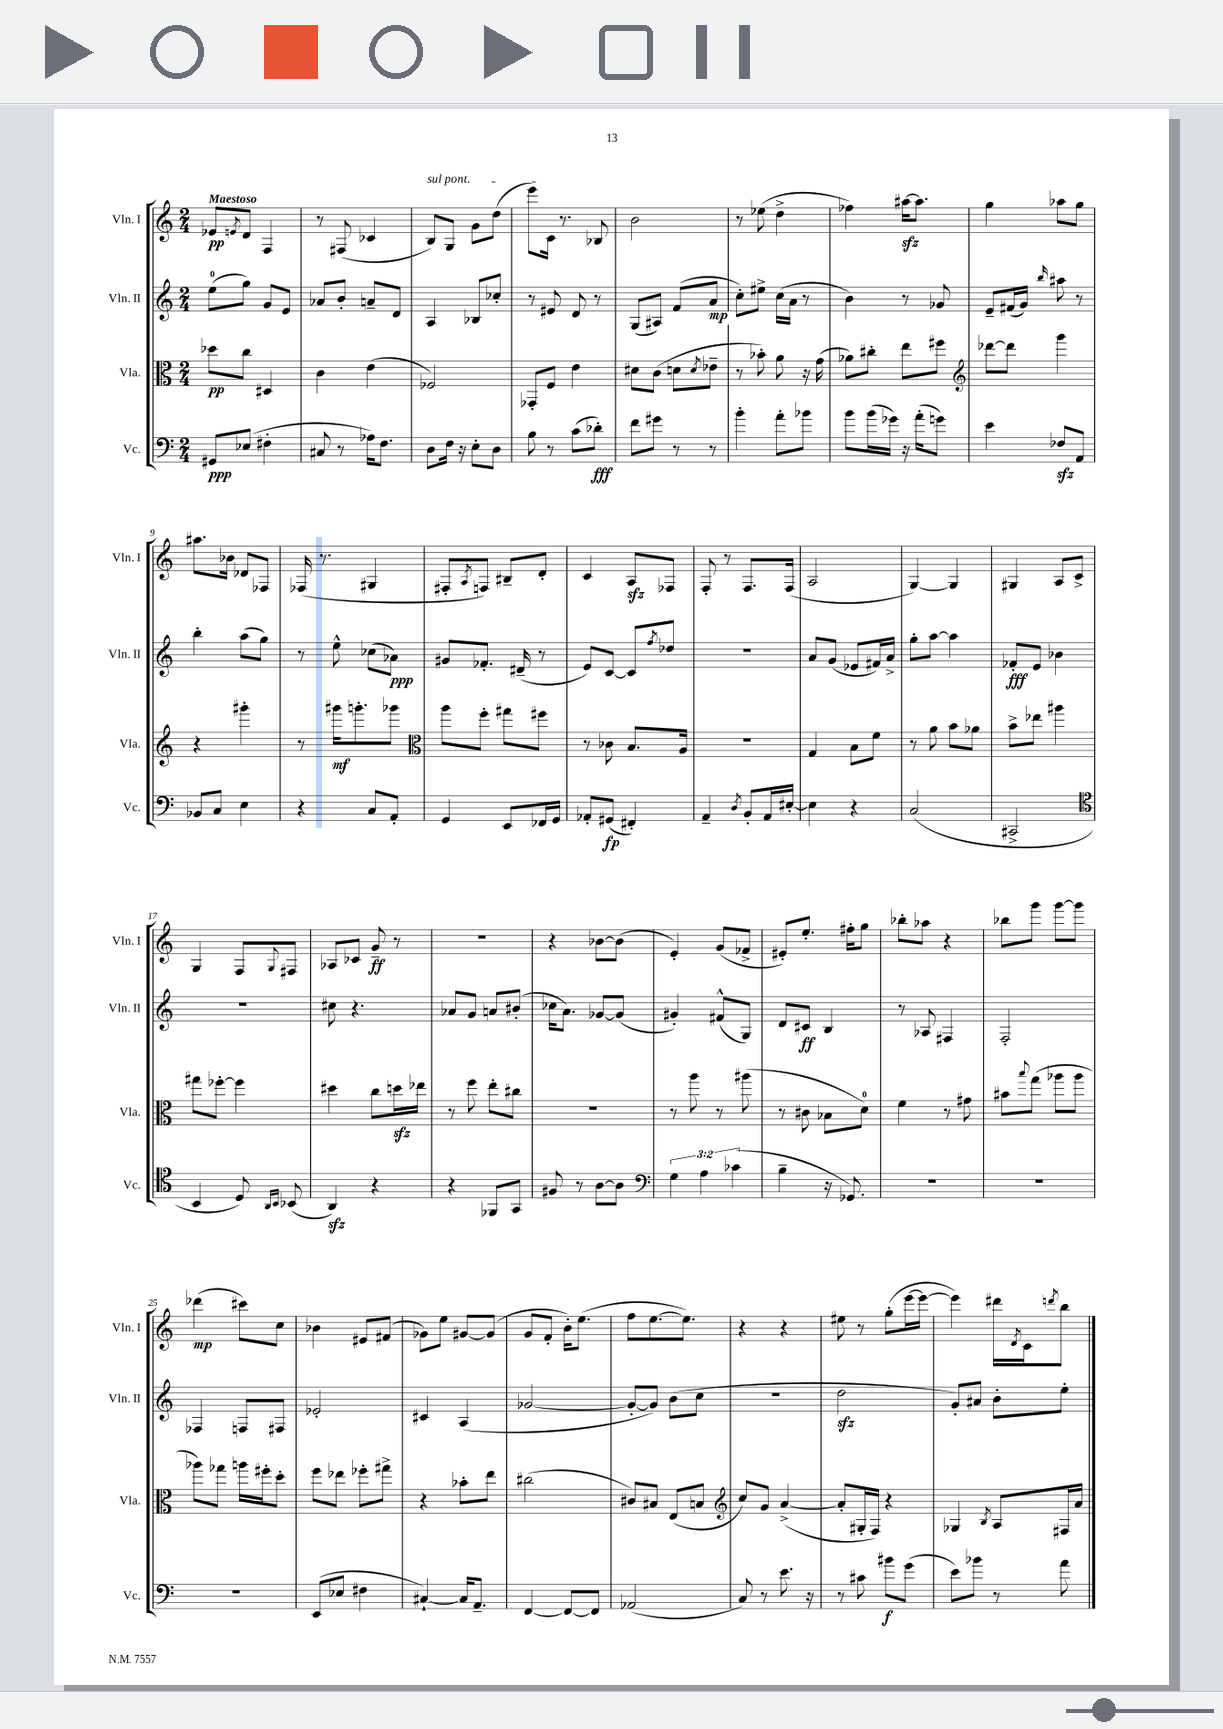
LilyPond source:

<<
\new StaffGroup <<
\new Staff = "s0" \with { instrumentName = "Vln. I" shortInstrumentName = "Vln. I" } {
    \clef treble \key c \major \numericTimeSignature \time 2/4 \tempo "Maestoso"
    ees'8\pp \acciaccatura { e'8 } d'8 f4 |
    r8 fis8( ces'4 |
    \once \override TextSpanner.bound-details.left.text = \markup { \italic "sul pont." } b8\startTextSpan) g8 g'8 d''8( |
    e'''8) c'16\stopTextSpan r8. bes8 |
    b'2 |
    r8 ees''8( d''4-> |
    fes''4) ais''16~\sfz ais''8. |
    g''4 aes''8 g''8 |
    ais''8. bes'16 des'8 fes8 |
    fes16( r8. gis4 |
    fis8-. \acciaccatura { a8 } f8) bis8-- d'8-. |
    c'4 a8\sfz fes8 |
    f8-. r8 f8. f16( |
    a2 |
    g4~) g4 |
    gis4 a8 c'8-> |
    g4 f8 \appoggiatura { g8 } fis8 |
    aes8 ces'8 g'8--\ff r8 |
    r2 |
    r4 bes'8~ bes'8( |
    e'4-.) g'8( fes'8-> |
    eis'8-.) e''8.-. fis''16-. g''8 |
    bes''8-. aes''8 r4 |
    bes''8 g'''8 g'''8~ g'''8 |
    des'''4\mp( cis'''8) c''8 |
    bes'4 eis'8 fis'8( |
    ges'8) e''8 gis'8~ gis'8( |
    g'8 f'8-. b'16-.) e''8.( |
    f''8 e''8.~ e''8.) |
    r4 r4 |
    eis''8 r8 g''8-.( e'''16~ e'''16~ |
    e'''4) dis'''16 \acciaccatura { d'8 } c'16 \acciaccatura { d'''8 } b''8 \bar "|." |
}
\new Staff = "s1" \with { instrumentName = "Vln. II" shortInstrumentName = "Vln. II" } {
    \clef treble \key c \major \numericTimeSignature \time 2/4
    e''8-0( g''8) g'8 e'8 |
    aes'8 b'8-. a'8-- d'8 |
    a4 bes8 ces''8-. |
    r8 eis'8 d'8 r8 |
    g8( ais8) f'8( a'8\mp |
    c''8-.) eis''8-> c''16( a'16 r8 |
    b'4) r8 ges'8 |
    e'8-- fis'16( g'16) \grace { b''16 } ais''8 r8 |
    b''4-. a''8( g''8) |
    r8 e''8-^ ces''8( aes'8\ppp) |
    gis'8 fes'8.-. dis'16--( r8 |
    e'8) c'8~ c'8 \acciaccatura { f''8 } des''8 |
    R2 |
    a'8 g'8( ees'8 fis'16) a'16-> |
    g''8-. a''8~ a''4 |
    fes'8-.\fff e'8 bes'4 |
    r2 |
    cis''8 r4. |
    aes'8 g'8 a'8 bis'8-.( |
    ces''16 a'8.) ges'8~ ges'8( |
    gis'4-.) fis'8-^( g8) |
    d'8 cis'8\ff b4 |
    r8 aes8 fis4 |
    f2-. |
    fes4 f8 fis8 |
    ees'2-. |
    cis'4 a4( |
    ges'2~ |
    ges'8~-. ges'8) b'8( c''8 |
    R2 |
    d''2\sfz |
    g'8-.) ais'8 b'8-. e''8-. \bar "|." |
}
\new Staff = "s2" \with { instrumentName = "Vla." shortInstrumentName = "Vla." } {
    \clef alto \key c \major \numericTimeSignature \time 2/4
    des''8\pp c''8 dis4 |
    c'4 e'4( |
    fes2) |
    ges,8-. f8 e'4 |
    dis'8 c'8( d'8 \acciaccatura { d'8 } ees'8-- |
    r8 bes'8-.) a'8 r16 g'16( |
    aes'8) cis''8-. e''8 fis''8 |
    \clef treble des'''8~ des'''8 g'''4 |
    r4 gis'''4-. |
    r8 gis'''16\mf g'''8.-. ges'''8 |
    \clef alto a''8 f''8-. gis''8 fis''8 |
    r8 ces'8 b8. a16 |
    r2 |
    g4 b8 f'8 |
    r8 a'8 b'8 aes'8 |
    b'8-> ees''8 ais''4 |
    gis''8 fes''8~-. fes''4 |
    dis''4 c''8 d''16\sfz ees''16 |
    r8 f''8 e''8-. cis''8 |
    r2 |
    r8 a''8 r8 ais''8( |
    r8 cis'8 bes8 d'8-0) |
    f'4 r8 gis'8 |
    bis'8 \appoggiatura { b''8 } g''8( aes''8 aes''8 |
    aes''8) ges''8 a''16 fis''16-. d''8-. |
    f''8 ees''8 fes''8-. gis''8-> |
    r4 bes'8-. e''8 |
    cis''2( |
    cis'8) bis8 e8( b8 |
    \clef treble c''8) g'8 a'4~->( |
    a'8-. gis16-. f16) r4 |
    ges4 \acciaccatura { b8 } a8 fis16 a'16 \bar "|." |
}
\new Staff = "s3" \with { instrumentName = "Vc." shortInstrumentName = "Vc." } {
    \clef bass \key c \major \numericTimeSignature \time 2/4 \override Staff.TupletNumber.text = #tuplet-number::calc-fraction-text
    gis,8\ppp ees8( fis4-. |
    cis8 r8 aes16) f8. |
    d8 f16 r16 e8-. d8 |
    b8 r8 c'8( des'8-.\fff) |
    f'8 gis'8 r8 r8 |
    b'4-. a'8-. bes'8 |
    b'8 b'16( ges'16) r16 a'16-.( g'8) |
    e'4 fes8\sfz a,8 |
    bes,8 c8 e4 |
    r4 c8 a,8-. |
    g,4 e,8 fes,16 g,16 |
    aes,8-. gis,8\fp( fis,4-.) |
    a,4-- \acciaccatura { d8 } b,8-. a,16 eis16~-. |
    eis4 r4 |
    c2( |
    cis,2-> |
    \clef tenor b,4 d8) \grace { a,16 b,16 } bes,8( |
    a,4\sfz) r4 |
    r4 fes,8 g,8 |
    fis8 r8 a8~ a8 |
    \clef bass \tuplet 3/2 { g4 a4 ces'4( } |
    b4-- r16 ges,8.) |
    R2 |
    R2 |
    R2 |
    e,8( ees8 fis4 |
    cis4~-!) cis16 a,8.-- |
    f,4~ f,8~ f,8 |
    aes,2( |
    c8) r8 e'8. r16 |
    r8 cis'8 bis'8\f g'8( |
    e'8) bes'8 r8 a'8 \bar "|." |
}
>>
>>
